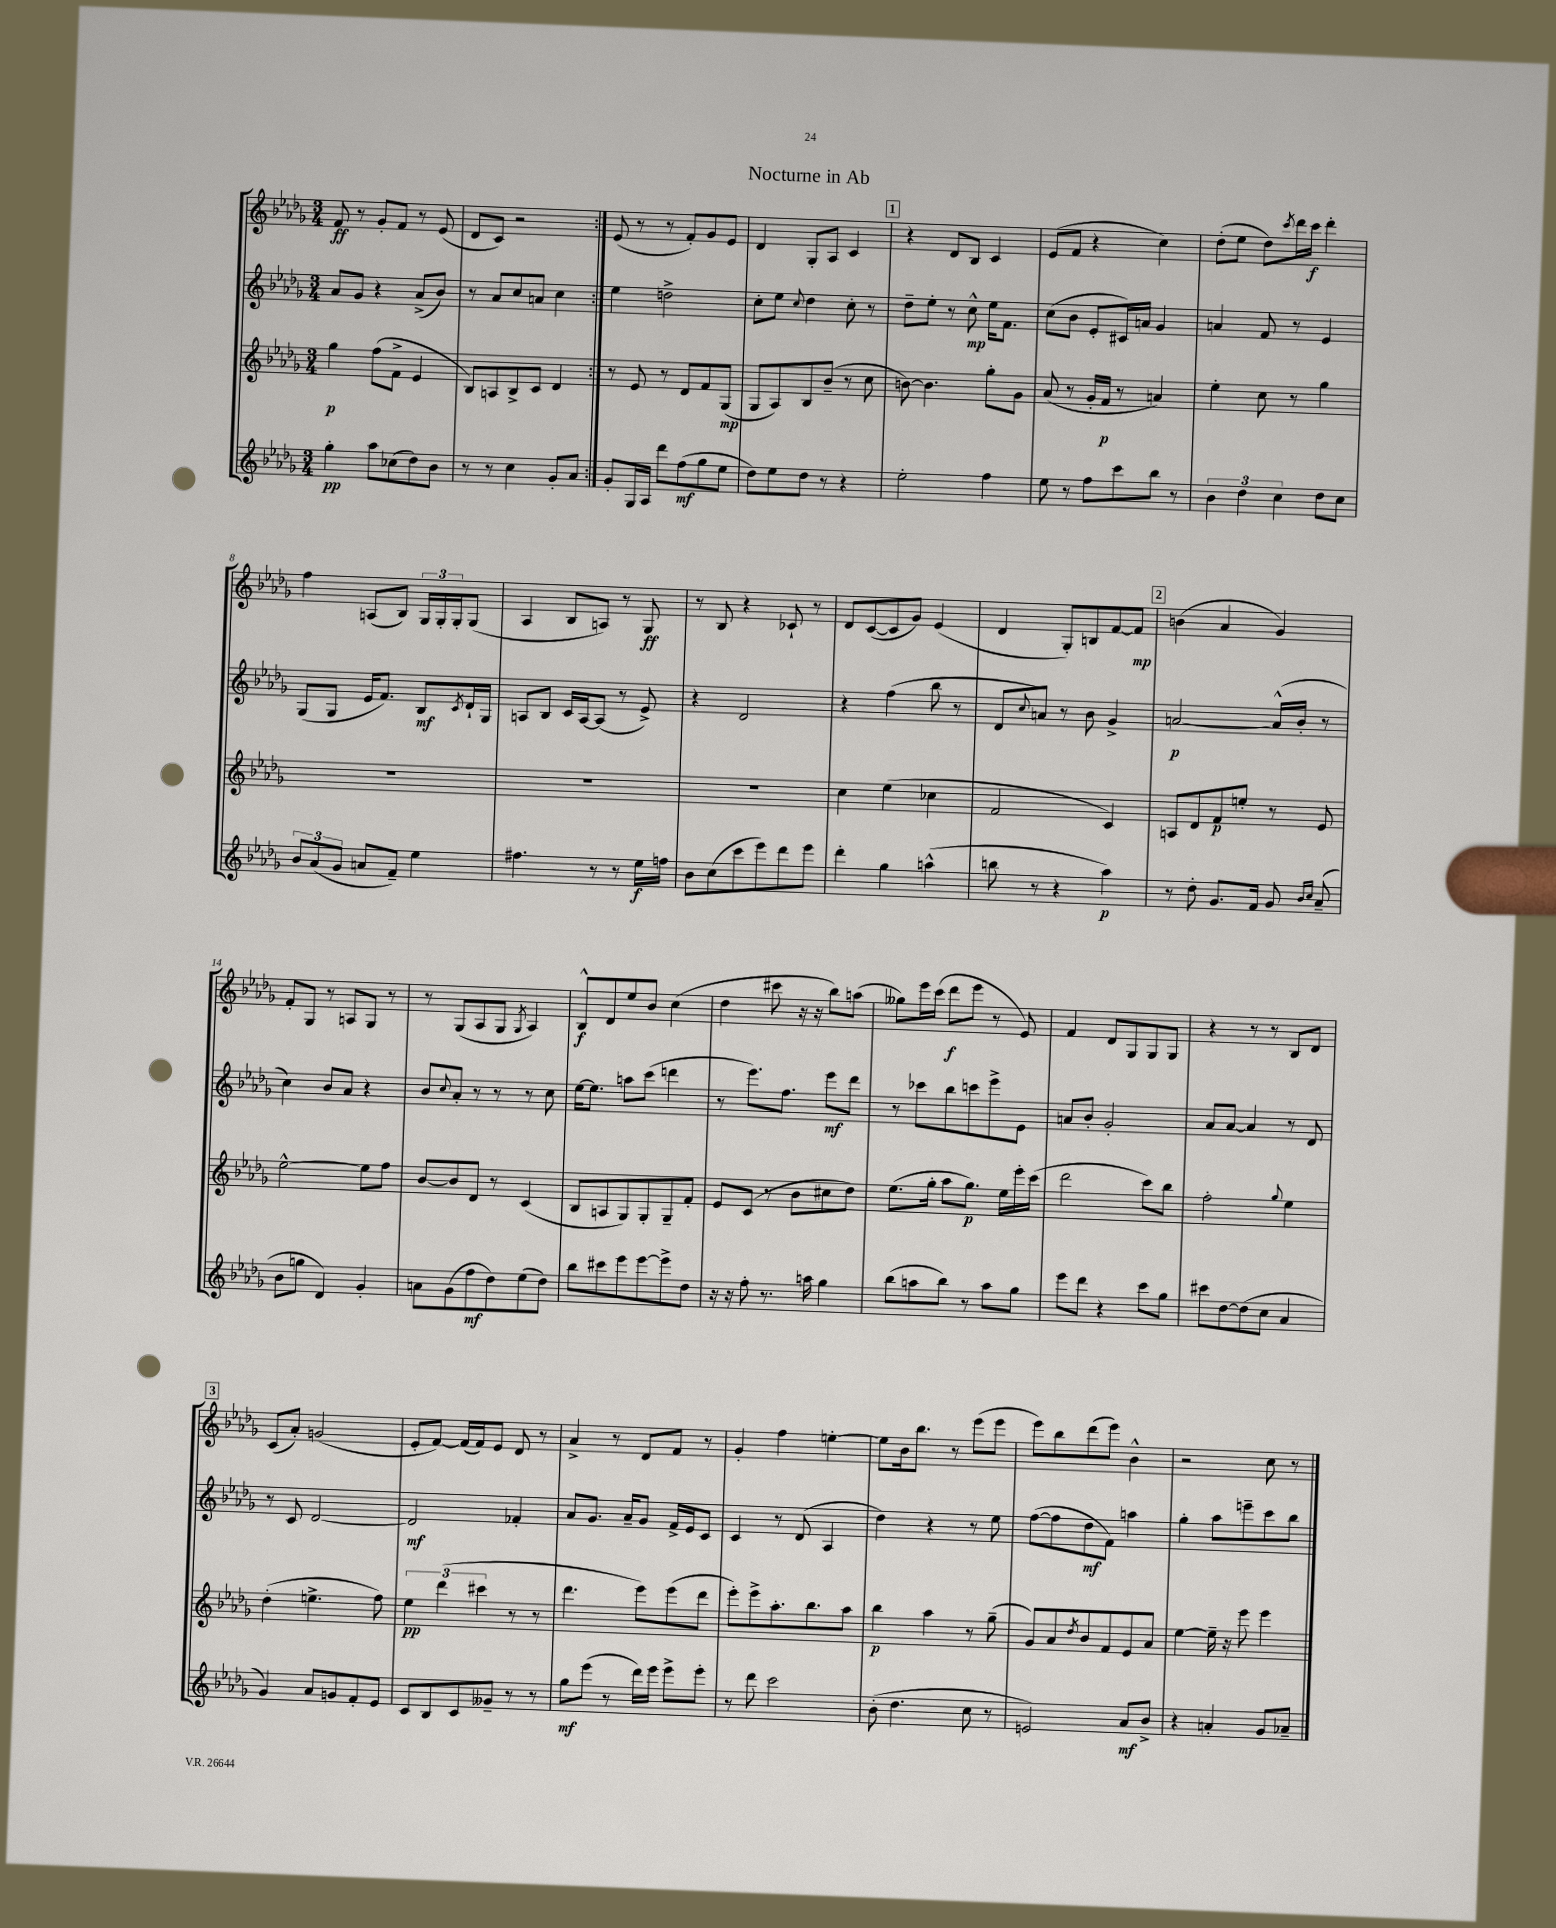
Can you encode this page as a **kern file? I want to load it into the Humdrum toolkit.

**kern	**dynam	**kern	**dynam	**kern	**dynam	**kern	**dynam
*part4	*part4	*part3	*part3	*part2	*part2	*part1	*part1
*staff4	*staff4	*staff3	*staff3	*staff2	*staff2	*staff1	*staff1
*clefG2	*	*clefG2	*	*clefG2	*	*clefG2	*
*k[b-e-a-d-g-]	*	*k[b-e-a-d-g-]	*	*k[b-e-a-d-g-]	*	*k[b-e-a-d-g-]	*
*M3/4	*	*M3/4	*	*M3/4	*	*M3/4	*
=1	=1	=1	=1	=1	=1	=1	=1
4gg-'\	pp	4gg-\	p	8a-/L	.	8f/	ff
.	.	.	.	8g-/J	.	8r	.
8aa-\L	.	(8ff\L	.	4r	.	8g-'/L	.
(8cc-X\	.	8f^\J	.	.	.	8f/J	.
8dd-\)	.	4e-/	.	(8a-^/L	.	8r	.
8b-\J	.	.	.	8b-/J)	.	(8e-/	.
=2	=2	=2	=2	=2	=2	=2	=2
8r	.	8B-/L)	.	8r	.	8d-/L	.
8r	.	8An/	.	8a-/L	.	8c/J)	.
4cc\	.	8B-^/	.	8cc/	.	2r	.
.	.	8c/J	.	8an/J	.	.	.
8g-'/L	.	4d-/	.	4cc\	.	.	.
8a-/J	.	.	.	.	.	.	.
=3:|!	=3:|!	=3:|!	=3:|!	=3:|!	=3:|!	=3:|!	=3:|!
8g-'/L	.	8r	.	4ee-\	.	(8e-/	.
16G-/L	.	8e-/	.	.	.	8r	.
16A-/JJ	.	.	.	.	.	.	.
8ddd-\L	.	8r	.	2ddn^\	.	8r	.
(8ff\	mf	8d-/L	.	.	.	8f'/L)	.
8gg-\	.	8f/	.	.	.	8g-/	.
8ee-\J	.	(8G-/J	mp	.	.	8e-/J	.
=4	=4	=4	=4	=4	=4	=4	=4
8dd-\L)	.	8G-/L	.	8cc'\L	.	4d-/	.
8ee-\	.	8A-/)	.	8ee-\J	.	.	.
.	.	.	.	8qqcc/	.	.	.
8dd-\J	.	8B-/	.	4dd-\	.	8G-'/L	.
8r	.	(8b-~/J	.	.	.	8A-/J	.
4r	.	8r	.	8cc'\	.	4c/	.
.	.	8cc\	.	8r	.	.	.
!!LO:REH:place=s1:t=1
=5	=5	=5	=5	=5	=5	=5	=5
2ee-'\	.	[8bn\)	.	8dd-~\L	.	4r	.
.	.	4.b\]	.	8ee-'\J	.	.	.
.	.	.	.	8r	.	8d-/L	.
.	.	.	.	8cc^^\	mp	8B-/J	.
4ff\	.	8gg-'\L	.	16ee-\KL	.	4c/	.
.	.	.	.	8.f\J	.	.	.
.	.	8g-\J	.	.	.	.	.
=6	=6	=6	=6	=6	=6	=6	=6
8ee-\	.	(8a-/	.	(8cc\L	.	(8e-/L	.
8r	.	8r	.	8b-\J	.	8f/J	.
8ff\L	.	16g-'/LL	.	8e-'/L	.	4r	.
.	.	16f/JJ	p	.	.	.	.
8ccc\	.	8r	.	16c#X/L)	.	.	.
.	.	.	.	16an/JJ	.	.	.
8bb-\J	.	4an/)	.	4g-/	.	4cc\)	.
8r	.	.	.	.	.	.	.
=7	=7	=7	=7	=7	=7	=7	=7
6b-\	.	4ee-'\	.	4an/	.	(8dd-'\L	.
.	.	.	.	.	.	8ee-\J	.
6dd-\	.	.	.	.	.	.	.
.	.	8cc\	.	8f/	.	8dd-\L)	.
6cc\	.	.	.	.	.	.	.
.	.	.	.	.	.	8qccc/	.
.	.	8r	.	8r	.	16ddd-\L	.
.	.	.	.	.	.	16ccc\JJ	f
8dd-\L	.	4gg-\	.	4e-/	.	4ddd-'\	.
8cc\J	.	.	.	.	.	.	.
!!LO:LB:g=z
=8	=8	=8	=8	=8	=8	=8	=8
12b-/L	.	2.r	.	(8G-/L	.	4ff\	.
(12a-/	.	.	.	.	.	.	.
.	.	.	.	8G-/J	.	.	.
12g-/J	.	.	.	.	.	.	.
8an/L	.	.	.	16e-/KL	.	(8An/L	.
.	.	.	.	8.f/J)	.	.	.
8f~/J)	.	.	.	.	.	8B-/J)	.
4ee-\	.	.	.	8B-/L	mf	24G-/LL	.
.	.	.	.	.	.	24G-'/	.
.	.	.	.	.	.	24G-'/J	.
.	.	.	.	8qc/	.	.	.
.	.	.	.	16d-`/L	.	(8G-/J	.
.	.	.	.	16G-/JJ	.	.	.
=9	=9	=9	=9	=9	=9	=9	=9
4.ff#X\	.	2.r	.	8An/L	.	4A-/	.
.	.	.	.	8B-/J	.	.	.
.	.	.	.	16c/LL	.	8B-/L	.
.	.	.	.	[16A/J	.	.	.
8r	.	.	.	(8A/J]	.	8An/J)	.
8r	.	.	.	8r	.	8r	.
16ee-\LL	f	.	.	8e-^/)	.	8G-/	ff
16ffn\JJ	.	.	.	.	.	.	.
=10	=10	=10	=10	=10	=10	=10	=10
8b-\L	.	2.r	.	4r	.	8r	.
(8cc\	.	.	.	.	.	8B-/	.
8ccc\	.	.	.	2d-/	.	4r	.
8eee-\)	.	.	.	.	.	.	.
8ddd-\	.	.	.	.	.	8c-X`/	.
8eee-\J	.	.	.	.	.	8r	.
=11	=11	=11	=11	=11	=11	=11	=11
4ddd-'\	.	4cc\	.	4r	.	8d-/L	.
.	.	.	.	.	.	([8c/	.
4gg-\	.	(4ee-\	.	(4ff\	.	8c/]	.
.	.	.	.	.	.	8g-/J)	.
(4aan^^\	.	4cc-X\	.	8bb-\	.	(4e-/	.
.	.	.	.	8r	.	.	.
=12	=12	=12	=12	=12	=12	=12	=12
8bbn\	.	2f/	.	8d-/L	.	4d-/	.
.	.	.	.	8qqcc/	.	.	.
8r	.	.	.	8an/J)	.	.	.
4r	.	.	.	8r	.	8G-'/L)	.
.	.	.	.	8b-\	.	8Bn/	.
4aa-\)	p	4c/)	.	4g-^/	.	[8f/	.
.	.	.	.	.	.	8f/J]	mp
!!LO:REH:place=s1:t=2
=13	=13	=13	=13	=13	=13	=13	=13
8r	.	8An/L	.	[2an/	p	(4bn\	.
8dd-'\	.	8d-/	.	.	.	.	.
8.g-/L	.	8f/	p	.	.	4a-/	.
.	.	8een'/J	.	.	.	.	.
16f/Jk	.	.	.	.	.	.	.
8g-/	.	8r	.	(16a^^/LL]	.	4g-/)	.
.	.	.	.	16b-'/JJ	.	.	.
16qqb-/LL	.	.	.	.	.	.	.
16qqcc/JJ	.	.	.	.	.	.	.
(8a-~/	.	8e-/	.	8r	.	.	.
!!LO:LB:g=z
=14	=14	=14	=14	=14	=14	=14	=14
8b-\L	.	[2ee-^^\	.	4cc\)	.	8f'/L	.
8ggn\J	.	.	.	.	.	8G-/J	.
4d-/)	.	.	.	8b-/L	.	8r	.
.	.	.	.	8a-/J	.	8An/L	.
4g-'/	.	8ee-\L]	.	4r	.	8G-/J	.
.	.	8ff\J	.	.	.	8r	.
=15	=15	=15	=15	=15	=15	=15	=15
8an\L	.	[8b-/L	.	8b-/L	.	8r	.
.	.	.	.	8qqcc/	.	.	.
(8g-\	.	8b-/]	.	8a-'/J	.	(8G-/L	.
8ff\	mf	8d-/J	.	8r	.	8A-/	.
8dd-\)	.	8r	.	8r	.	8G-/J	.
.	.	.	.	.	.	8qG-/	.
(8ee-\	.	(4c/	.	8r	.	4A-/)	.
8dd-\J)	.	.	.	8cc\	.	.	.
=16	=16	=16	=16	=16	=16	=16	=16
8bb-\L	.	8B-/L	.	[16ee-\KL	.	8B-^^/L	f
.	.	.	.	8.ee-\J]	.	.	.
8ccc#X\	.	8An/	.	.	.	8d-/	.
8eee-\	.	8G-/)	.	8aan\L	.	8ee-/	.
[8eee-\	.	8G-'/	.	(8ccc\J	.	8b-/J	.
8eee-^\]	.	8G-~/	.	4dddn\	.	(4cc\	.
8dd-\J	.	8f'/J	.	.	.	.	.
=17	=17	=17	=17	=17	=17	=17	=17
16r	.	8e-/L	.	8r	.	4dd-\	.
16r	.	.	.	.	.	.	.
8ff'\	.	(8c/J	.	8.eee-\L)	.	.	.
8.r	.	8r	.	.	.	8ccc#X\	.
.	.	.	.	8.ff\J	.	.	.
.	.	8b-\L	.	.	.	16r	.
16aan\	.	.	.	.	.	16r	.
4gg-\	.	8cc#X\	.	8eee-\L	mf	8bb-\L)	.
.	.	8dd-\J)	.	8ddd-\J	.	(8aan\J	.
=18	=18	=18	=18	=18	=18	=18	=18
(8bb-\L	.	(8.ee-\L	.	8r	.	8gg--X\L)	.
8aan\	.	.	.	8ccc-X\L	.	16eee-\L	.
.	.	16gg-'\Jk	.	.	.	(16ccc\JJ	.
8bb-\J)	.	8aa-\L	.	8bb-\	.	8ddd-\L	f
8r	.	8.gg-\J)	p	8cccn\	.	8eee-\J	.
8aa\L	.	.	.	8eee-^\	.	8r	.
.	.	16ee-\LL	.	.	.	.	.
8gg-\J	.	16eee-'\	.	8e-\J	.	8e-/)	.
.	.	(16ccc\JJ	.	.	.	.	.
=19	=19	=19	=19	=19	=19	=19	=19
8eee-\L	.	2ddd-\	.	8an/L	.	4f/	.
8ddd-\J	.	.	.	8b-'/J	.	.	.
4r	.	.	.	2g-'/	.	8d-/L	.
.	.	.	.	.	.	8G-/	.
8ccc\L	.	8ccc\L)	.	.	.	8G-/	.
8gg-\J	.	8bb-\J	.	.	.	8G-/J	.
=20	=20	=20	=20	=20	=20	=20	=20
8ccc#X\L	.	2ff'\	.	8a-/L	.	4r	.
[8dd-\	.	.	.	[8a-/J	.	.	.
(8dd-\]	.	.	.	4a-/]	.	8r	.
8cc\J	.	.	.	.	.	8r	.
.	.	8qqgg-/	.	.	.	.	.
4a-/	.	4ee-\	.	8r	.	8B-/L	.
.	.	.	.	8d-/	.	8d-/J	.
!!LO:LB:g=z
!!LO:REH:place=s1:t=3
=21	=21	=21	=21	=21	=21	=21	=21
4g-/)	.	(4dd-'\	.	8r	.	(8c/L	.
.	.	.	.	8c/	.	8a-'/J)	.
8a-/L	.	4.een^\	.	[2d-/	.	(2gn/	.
8gn/	.	.	.	.	.	.	.
8f'/	.	.	.	.	.	.	.
8e-/J	.	8ff\)	.	.	.	.	.
=22	=22	=22	=22	=22	=22	=22	=22
8c/L	.	6ee-\	pp	2d-/]	mf	8e-'/L	.
8B-/	.	.	.	.	.	[8f/J)	.
.	.	(6ddd-\	.	.	.	.	.
8c/	.	.	.	.	.	(16f/LL]	.
.	.	.	.	.	.	16f/J)	.
.	.	6ccc#X\	.	.	.	.	.
8g--X~/J	.	.	.	.	.	8e-/J	.
8r	.	8r	.	4f-X'/	.	8d-/	.
8r	.	8r	.	.	.	8r	.
=23	=23	=23	=23	=23	=23	=23	=23
8gg-\L	mf	4.ddd-\	.	8a-/L	.	4a-^/	.
(8eee-\J	.	.	.	8.g-/J	.	.	.
8r	.	.	.	.	.	8r	.
.	.	.	.	16a-~/KL	.	.	.
16ddd-\LL)	.	8eee-\L)	.	8g-/J	.	8d-/L	.
16eee-\JJ	.	.	.	.	.	.	.
8eee-^\L	.	(8eee-\	.	16f^/LL	.	8f/J	.
.	.	.	.	16e-/J	.	.	.
8eee-'\J	.	8ddd-\J	.	8c/J	.	8r	.
=24	=24	=24	=24	=24	=24	=24	=24
8r	.	8eee-'\L)	.	4c/	.	4g-'/	.
8ddd-\	.	8eee-^\	.	.	.	.	.
2ccc\	.	8.aa-'\	.	8r	.	4ff\	.
.	.	.	.	(8d-/	.	.	.
.	.	8.bb-\	.	.	.	.	.
.	.	.	.	4A-/	.	[4een'\	.
.	.	8aa-\J	.	.	.	.	.
=25	=25	=25	=25	=25	=25	=25	=25
(8b-'\	.	4bb-\	p	4dd-\)	.	8ee\L]	.
4.dd-\	.	.	.	.	.	16b-\k	.
.	.	.	.	.	.	8.bb-\J	.
.	.	4aa-\	.	4r	.	.	.
.	.	.	.	.	.	8r	.
8cc\	.	8r	.	8r	.	(8eee-\L	.
8r	.	(8gg-~\	.	8ee-\	.	8eee-\J	.
=26	=26	=26	=26	=26	=26	=26	=26
2en/)	.	8g-/L)	.	([8ff\L	.	8eee-\L)	.
.	.	8a-/	.	8ff\]	.	8bb-\	.
.	.	8qdd-/	.	.	.	.	.
.	.	8b-/	.	8dd-\	mf	(8ddd-\	.
.	.	8f/	.	8f\J)	.	8eee-\J)	.
8a-/L	mf	8e-/	.	4aan\	.	4b-^^\	.
8b-^/J	.	8a-/J	.	.	.	.	.
=27	=27	=27	=27	=27	=27	=27	=27
4r	.	[4ee-\	.	4gg-'\	.	2r	.
4an'/	.	16ee-~\]	.	8aa-\L	.	.	.
.	.	16r	.	.	.	.	.
.	.	8eee-\	.	8eeen~\	.	.	.
8g-/L	.	4eee-\	.	8ccc\	.	8cc\	.
8a-X~/J	.	.	.	8bb-\J	.	8r	.
==	==	==	==	==	==	==	==
*-	*-	*-	*-	*-	*-	*-	*-
